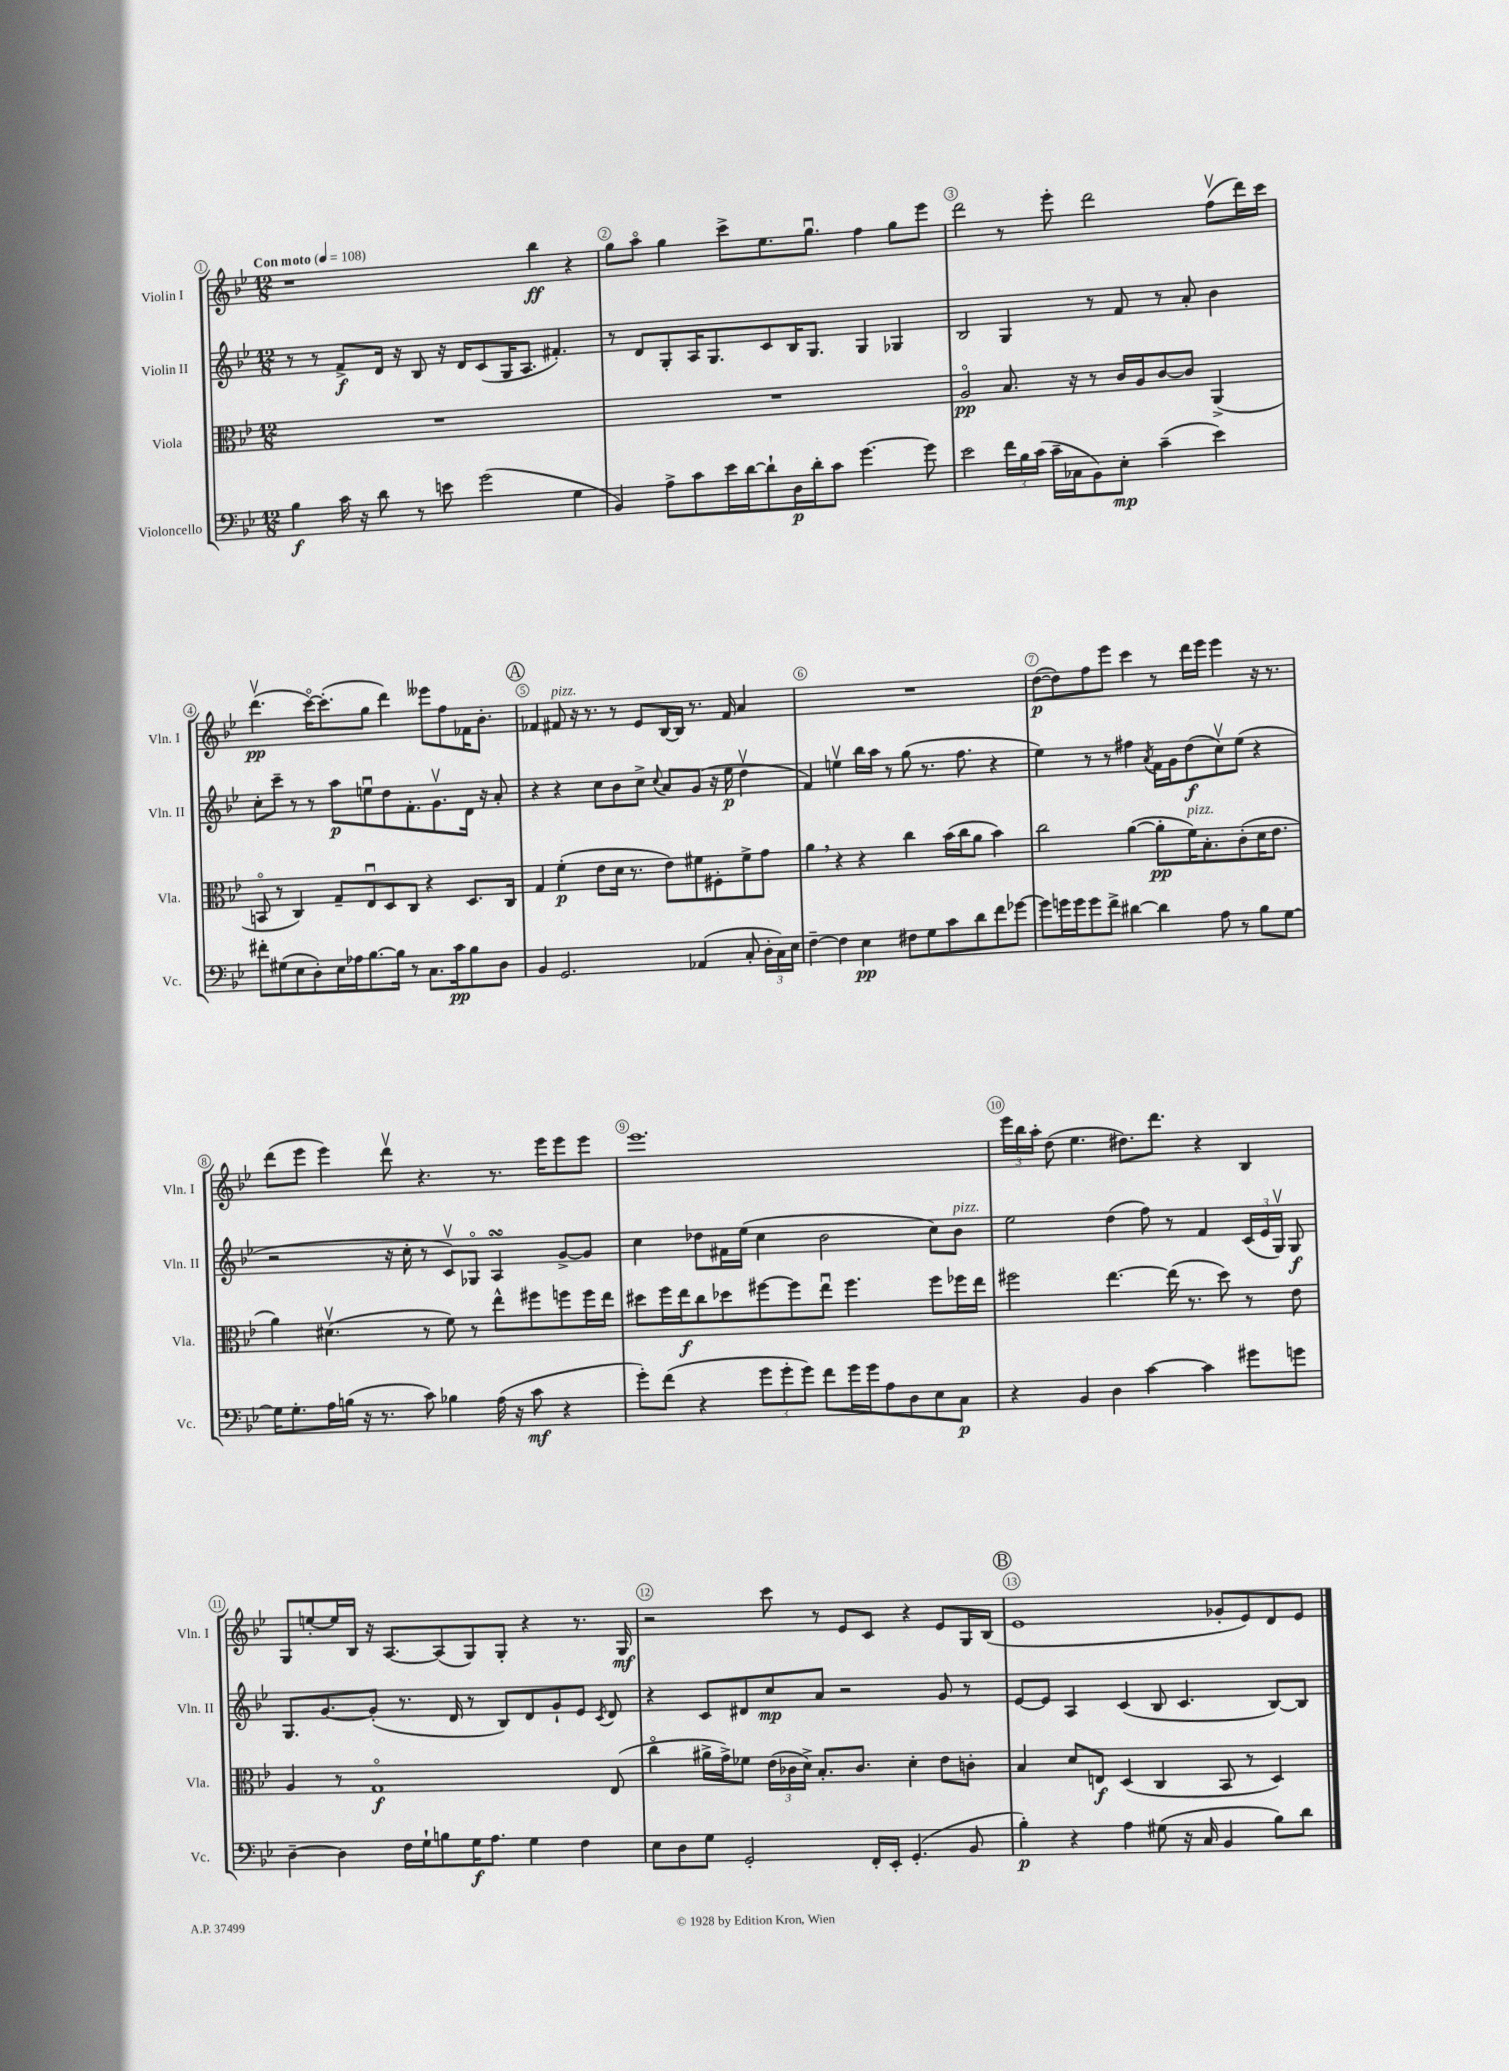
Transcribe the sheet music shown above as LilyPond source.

<<
\new StaffGroup <<
\new Staff = "s0" \with { instrumentName = "Violin I" shortInstrumentName = "Vln. I" } {
    \clef treble \key bes \major \numericTimeSignature \time 12/8 \tempo "Con moto" 4 = 108
    \autoBeamOff r1 bes''4\ff r4 |
    g''8[ a''8]\flageolet g''4 c'''8[-> ees''8. g''8.]\downbow f''4 g''8[ ees'''8] |
    d'''2 r8 ees'''8-. d'''2 f''8[\upbow( d'''16) c'''16] |
    d'''4.\upbow\pp( c'''16[~\flageolet) c'''8.-.( g''8] d'''4) eeses'''8[ f''8 fes'16 bes'8.]-. |
    \mark \markup { \circle "A" } fes'4 fis'8^\markup { \italic "pizz." } r16 r8. r8 ees'8[ bes16~ bes16] r8. fis'16 a'4 |
    R1. |
    d''8[~\p( d''8) f''8 ees'''8] c'''4 r8 d'''16[ ees'''16] ees'''4 r16 r8. |
    d'''8[( ees'''8] ees'''4) d'''8\upbow r4. r8. ees'''16[ ees'''8 ees'''8] |
    ees'''1. |
    \tuplet 3/2 { ees'''16[ bes''16 a''16]-. } d''8( ees''4. dis''8.[) d'''8.] r4 bes4 |
    g8[ e''8~-. e''16 bes16] r16 a8.[~ a8( g8) g8]-. r4 r8. g16\mf |
    r2 c'''8 r8 ees'8[ c'8] r4 ees'8[ g16 bes16]( |
    \mark \markup { \circle "B" } ees'1 ges'8[-. ees'8) d'8 ees'8] \bar "|." |
}
\new Staff = "s1" \with { instrumentName = "Violin II" shortInstrumentName = "Vln. II" } {
    \clef treble \key bes \major \numericTimeSignature \time 12/8
    \autoBeamOff r8 r8 f'8[->\f d'16] r16 bes8 r16 d'16[ c'8( g16 a8.] fis'4.-.) |
    r8 d'8[ g8-. a16 g8. c'8 bes16 g8.] g4 ges4 |
    bes2 g4 r8 f'8 r8 a'8-. bes'4 |
    c''8[-. c'''8]-- r8 r8 a''8[\p e''8\downbow d''8 f'8.-. g'8.\upbow d'16] r16 a'8-. |
    \mark \markup { \circle "A" } r4 r4 c''8[ bes'8 c''8]-> \appoggiatura { c''8 } a'8[ g'8]( r16 ees''16\p d''4\upbow |
    f'4) e''4\upbow bes''16[ a''16] r8 g''8( r8. f''8. r4 |
    ees''4) r8 r8 fis''4 \acciaccatura { a'8 } f'16[ g'16 d''8\f( c''8\upbow) ees''8]( r4 |
    r2 r16 c''16-. r8 c'8[\upbow) ges8]\flageolet a4\turn g'8[~-> g'8] |
    c''4 des''8[ fis'16 ees''16]( c''4 bes'2 c''8[) bes'8]^\markup { \italic "pizz." } |
    ees''2 d''4( f''8) r8 f'4 \tuplet 3/2 { c'16[( ees'16 g16]\upbow) } g8\f |
    g8.[ g'8.~ g'8]-.( r8. d'16 r8 bes8[) d'8 g'8-! ees'8] \acciaccatura { c'8 } d'8 |
    r4 c'8[ dis'8 c''8\mp a'8] r2 g'8 r8 |
    \mark \markup { \circle "B" } ees'8[~ ees'8] a4 c'4( bes8 c'4. bes8[~) bes8] \bar "|." |
}
\new Staff = "s2" \with { instrumentName = "Viola" shortInstrumentName = "Vla." } {
    \clef alto \key bes \major \numericTimeSignature \time 12/8
    \autoBeamOff R1. |
    R1. |
    a2\flageolet\pp bes8. r16 r8 c'16[ a16 c'8~ c'8] a,4->( |
    b,8\flageolet r8 c4) g8[-- ees8\downbow d8 c8] r4 d8.[ c16] |
    \mark \markup { \circle "A" } g4 f'4-.\p( ees'8[ d'16] r8. ees'8[) fis'8 fis8-. fis'8-> g'8] |
    a'4 \breathe r4 r4 c''4 bes'16[( c''16 a'8] bes'4) |
    c''2 a'4~( a'8[-.\pp f'16^\markup { \italic "pizz." }) bes8.-. c'8-.( d'16 ees'8.] |
    a'4) dis'4.\upbow( r8 f'8) r8 ees''8[-^ fis''8 f''8 f''16 ees''16] |
    dis''8[ f''16 ees''16\f c''8 des''8 fis''8~ fis''8 ees''8]\downbow fis''4. fis''8[ fes''16 ees''16] |
    fis''2 ees''4.~ ees''16( r8. d''8) r8 ees'8 |
    a4 r8 g1\flageolet\f ees8( |
    c''4\flageolet ais'16[-> g'16->) fes'8] \tuplet 3/2 { ees'16[( ces'16 d'16]->) } bes8.[-. ces'8.] d'4-. ees'8[ c'8]-. |
    \mark \markup { \circle "B" } bes4 d'8[ e8]\f d4( c4 bes,8 r8 d4) \bar "|." |
}
\new Staff = "s3" \with { instrumentName = "Violoncello" shortInstrumentName = "Vc." } {
    \clef bass \key bes \major \numericTimeSignature \time 12/8
    \autoBeamOff bes4\f c'16 r16 d'8 r8 e'8 g'2( g4 |
    bes,4) a8[-> c'8 ees'16 d'16~ d'8-! d16\p d'16-. c'8] g'4.~ g'8 |
    ees'2 \tuplet 3/2 { f'16[ bes16 c'16]( } c'16[-- ces16 bes,8) ees8]-.\mp c'4--( ees'4) |
    fis'8[-. gis8( ees8 d8-.) ees16 aes16 bes8.~ bes16] r8 c8.[ c'16\pp bes8 d8] |
    \mark \markup { \circle "A" } bes,4 g,2. aes,4( c8-. \tuplet 3/2 { d16[-. c16) ees16] } |
    f4~-- f4 ees4\pp fis8[ g8 c'8 d'8 f'8 ges'8]~ |
    ges'8[ g'16 g'16 g'8 f'8]-> dis'4~ dis'4 a8 r8 bes8[ g8]~ |
    g16[ g8.-. a16 b16]( r16 r8. c'8) bes4 a16( r16 c'8\mf r4 |
    g'8[-.) f'8]( r4 \tuplet 3/2 { g'8[ g'8-. g'8]) } f'8[ g'16 g'16 a8 d8 ees8 c8]\p |
    r4 bes,4 d4 c'4~ c'4 gis'8[ g'8] |
    d4~-- d4 f16[ g16-! b8 g16\f a8.] g4 f4 |
    ees8[ d8 g8] g,2-. f,16[-. ees,16]-. g,4.-.( bes,8 |
    \mark \markup { \circle "B" } bes4-.\p) r4 a4 gis8( r16 c16 bes,4 bes8[) d'8] \bar "|." |
}
>>
>>
\layout { \context { \Score \override BarNumber.break-visibility = ##(#f #t #t) barNumberVisibility = #all-bar-numbers-visible \override BarNumber.stencil = #(make-stencil-circler 0.1 0.3 ly:text-interface::print) } }
